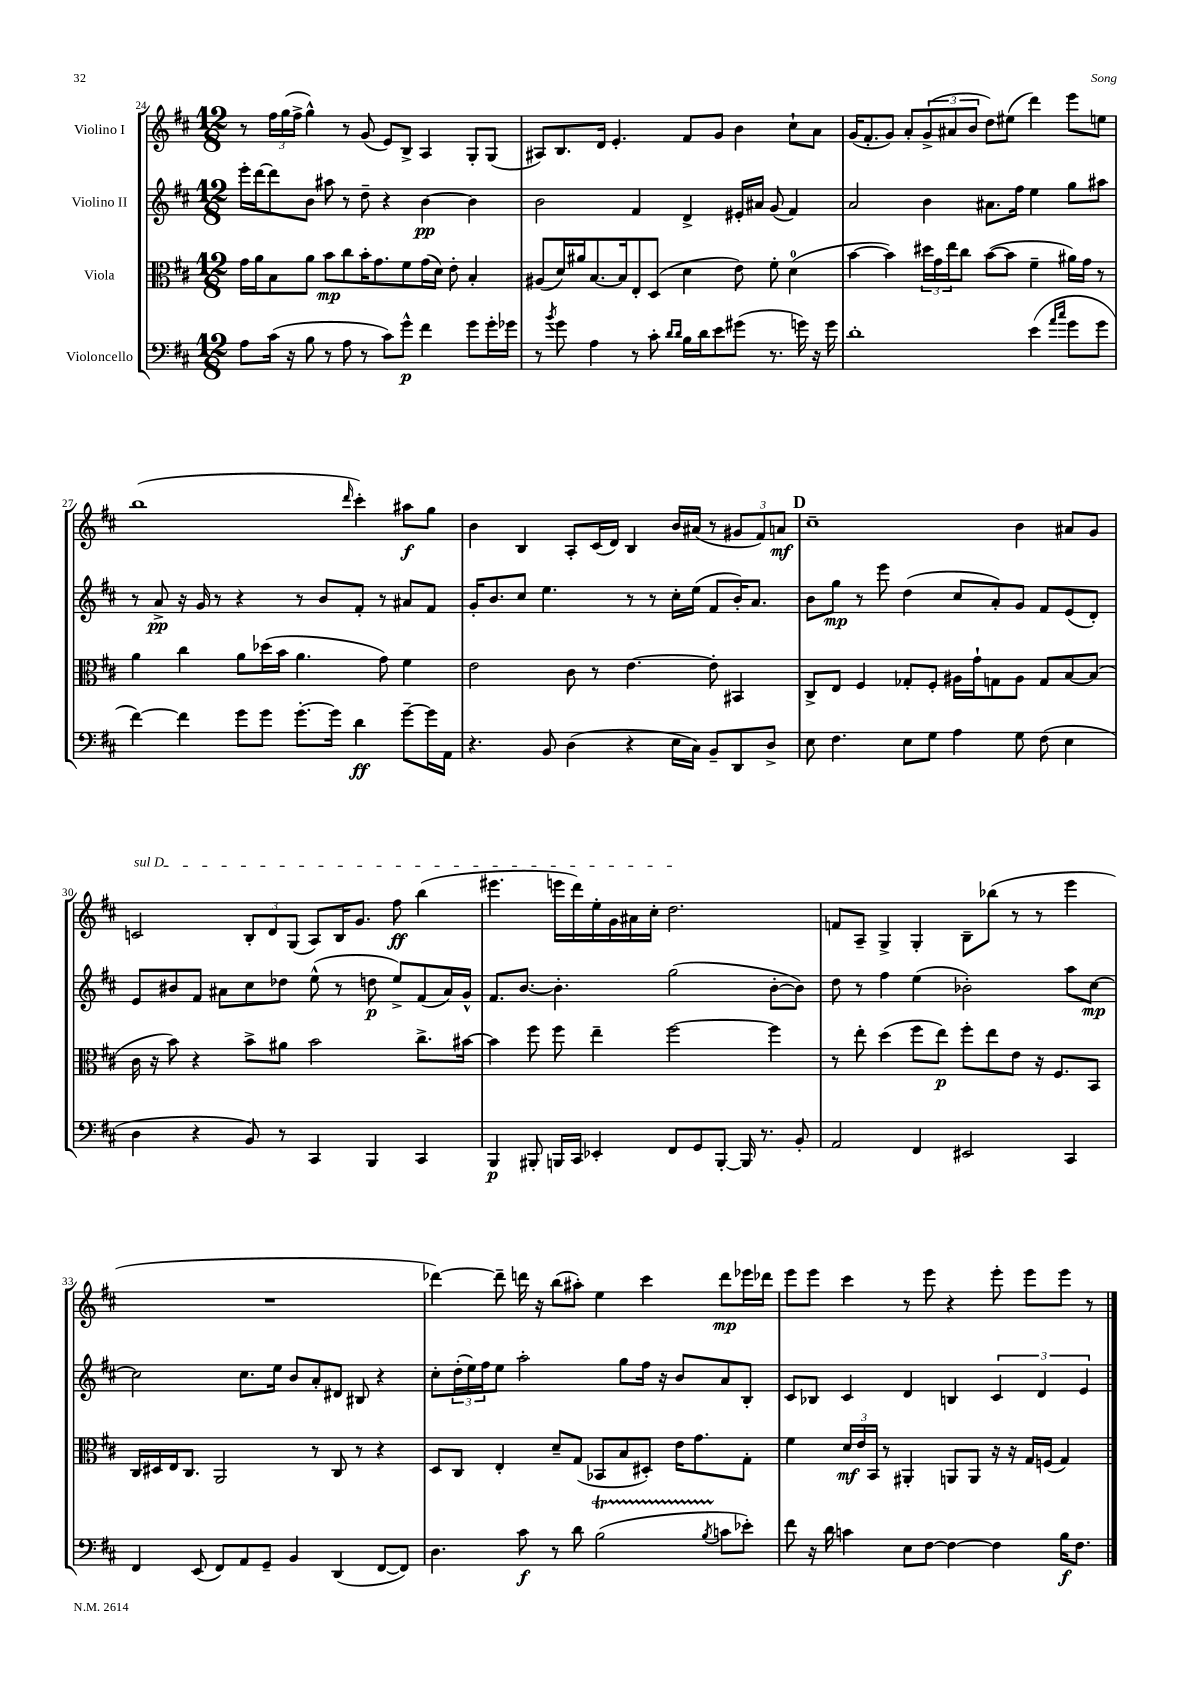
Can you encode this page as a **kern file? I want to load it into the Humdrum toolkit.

**kern	**kern	**kern	**kern
*staff4	*staff3	*staff2	*staff1
*clefF4	*clefC3	*clefG2	*clefG2
*k[f#c#]	*k[f#c#]	*k[f#c#]	*k[f#c#]
*M12/8	*M12/8	*M12/8	*M12/8
8A	16g	16eee'	8r
.	16a	[16ddd	.
(16c#	8B	8ddd]	24ff#
.	.	.	(24gg
16r	.	.	.
.	.	.	24ff#^
8B	8a	8b	4gg^^)
8r	8b	8aa#	.
8A	8cc#	8r	8r
8r	16b'	8dd~	(8g
.	8.g	.	.
8c#)	.	4r	8e)
8g^^	8f#	.	8B^
4f#	(16g	[4b	4A
.	16d)	.	.
.	8e'	.	.
8g	4B'	4b]	8G'
16g'	.	.	(8G
16g-	.	.	.
=	=	=	=
8r	(8A#	2b	8A#)
8qb	.	.	.
8g	16d)	.	8.B
.	16a#	.	.
4A	[8.B	.	.
.	.	.	16d
.	.	.	4.e'
.	16B]	.	.
8r	8E'	4f#	.
8c#'	(8D	.	.
16qqd	.	.	.
16qqd	.	.	.
16B	4d	4d^	8f#
16d	.	.	.
8e	.	.	8g
(8g#	8e)	16e#'	4b
.	.	16a#	.
8.r	8f#'	(8g	.
.	(4d	4f#)	8cc#`
16g)	.	.	.
16r	.	.	8a
16g	.	.	.
=	=	=	=
1d'	[4b	2a	(16g
.	.	.	8.f#'
.	4b])	.	8g)
.	.	.	8a'
.	24dd#	4b	(12g^
.	24g	.	.
.	24ee	.	12a#
.	8cc#	.	.
.	.	.	12b
.	([8b	8.a#	8dd)
.	8b]	.	(8ee#
.	.	16ff#	.
(4e	4f#~	4ee	4ddd)
16qqa	.	.	.
16qqcc#	.	.	.
8g	16a#)	8gg	8eee
.	16g	.	.
8g	8r	8aa#	8ee
=	=	=	=
[4f#)	4a	8r	(1bb
.	.	8a^	.
4f#]	4cc#	16r	.
.	.	16g	.
.	.	8r	.
8g	8a	4r	.
8g	(16dd-	.	.
.	16b	.	.
[8.g'	4.a	8r	.
.	.	8b	.
16g]	.	.	.
.	.	.	16qqddd
4d	.	8f#'	4ccc#')
.	8g)	8r	.
[8g~	4f#	8a#	8aa#
16g]	.	8f#	8gg
16AA	.	.	.
=	=	=	=
4.r	2e	16g'	4b
.	.	8.b	.
.	.	8cc#	4B
8BB	.	4.ee	.
(4D	8c#	.	8A'
.	8r	.	(16c#
.	.	.	16d)
4r	[4.e	8r	4B
.	.	8r	.
16E	.	16cc#'	16b
16C#)	.	(16ee	(16a#
8BB~	8e']	8f#	8r
8DD	4BB#	16b')	12g#
.	.	8.a	.
.	.	.	12f#)
8D^	.	.	.
.	.	.	12a
=	=	=	=
8E	8C#^	8b	1cc#~
4.F#	8E	8gg	.
.	4F#	8r	.
.	.	8eee	.
8E	8G-'	(4dd	.
8G	8F#'	.	.
4A	16A#	8cc#	.
.	16g`	.	.
.	8G	8a')	.
8G	8A#	8g	4b
(8F#	8G	8f#	.
4E	[8B	(8e	8a#
.	(8B]	8d')	8g
=	=	=	=
4D	16c#	8e	2c
.	16r	.	.
.	8b)	8b#	.
4r	4r	8f#	.
.	.	8a#	.
8BB)	8b^	8cc#	12B'
.	.	.	12d
8r	8a#	8dd-	.
.	.	.	(12G
4CC#	2b	(8ee^^	8A)
.	.	8r	16B
.	.	.	8.g
4BBB	.	8dd	.
.	.	8ee^)	8ff#
4CC#	8.cc#^	(8f#	(4bb
.	.	16a#)	.
.	[16b#	16g^^	.
=	=	=	=
4BBB	4b#]	8.f#	4.eee#
.	.	[8.b	.
8BBB#'	8ff#	.	.
16BBB	8ff#	4.b']	16eee
16CC#	.	.	16ddd)
4EE-'	4ee~	.	16ee'
.	.	.	16g
.	.	.	16a#
.	.	.	16cc#'
8FF#	[2ff#	(2gg	2.dd
8GG	.	.	.
[8BBB'	.	.	.
16BBB]	.	.	.
8.r	.	.	.
.	4ff#]	[8b'	.
8BB'	.	8b])	.
=	=	=	=
2AA	8r	8dd	8f
.	8ee'	8r	8A~
.	(4dd	4ff#	4G^
4FF#	8ff#	(4ee	4G'
.	8ee)	.	.
2EE#	8ff#'	2b-')	8B~
.	8ee	.	(8bb-
.	8e	.	8r
.	16r	.	8r
.	8.F#	.	.
4CC#	.	8aa	4eee
.	8BB	[8cc#	.
=	=	=	=
4FF#	16C#	2cc#]	1.r
.	16D#	.	.
.	16E	.	.
.	8.C#	.	.
(8EE	.	.	.
8FF#)	2AA	.	.
8AA	.	8.cc#	.
8GG~	.	.	.
.	.	16ee	.
4BB	.	8b	.
.	8r	8a'	.
(4DD	8C#	8d#	.
.	8r	8B#	.
[8FF#	4r	4r	.
8FF#])	.	.	.
=	=	=	=
4.D	8D	8cc#'	[4ddd-)
.	8C#	(24dd'	.
.	.	24ee)	.
.	.	24ff#	.
.	4E'	8ee	8ddd-~]
8c#	.	2aa'	16ddd
.	.	.	16r
8r	8d~	.	(8bb
8d	(8G	.	8aa#')
(2B	8BB-	.	4ee
.	8B	8gg	.
.	8D#')	16ff#	4ccc#
.	.	16r	.
.	16e	8b	.
.	8.g	.	.
8qB	.	.	.
8c	.	8a	8ddd
8e-')	8G'	8B'	16eee-
.	.	.	16ddd-
=	=	=	=
8f#	4f#	8c#	8eee
16r	.	8B-	8eee
16d	.	.	.
4c	24d	4c#	4ccc#
.	24e	.	.
.	24BB	.	.
.	8r	.	.
8E	4AA#'	4d	8r
[8F#	.	.	8eee
4F#_	8AA	4B	4r
.	8AA	.	.
4F#]	16r	6c#	8eee'
.	16r	.	.
.	16G	.	8eee
.	.	6d	.
.	(16F	.	.
16B	4G)	.	8eee
8.F#	.	.	.
.	.	6e	.
.	.	.	8r
==	==	==	==
*-	*-	*-	*-
